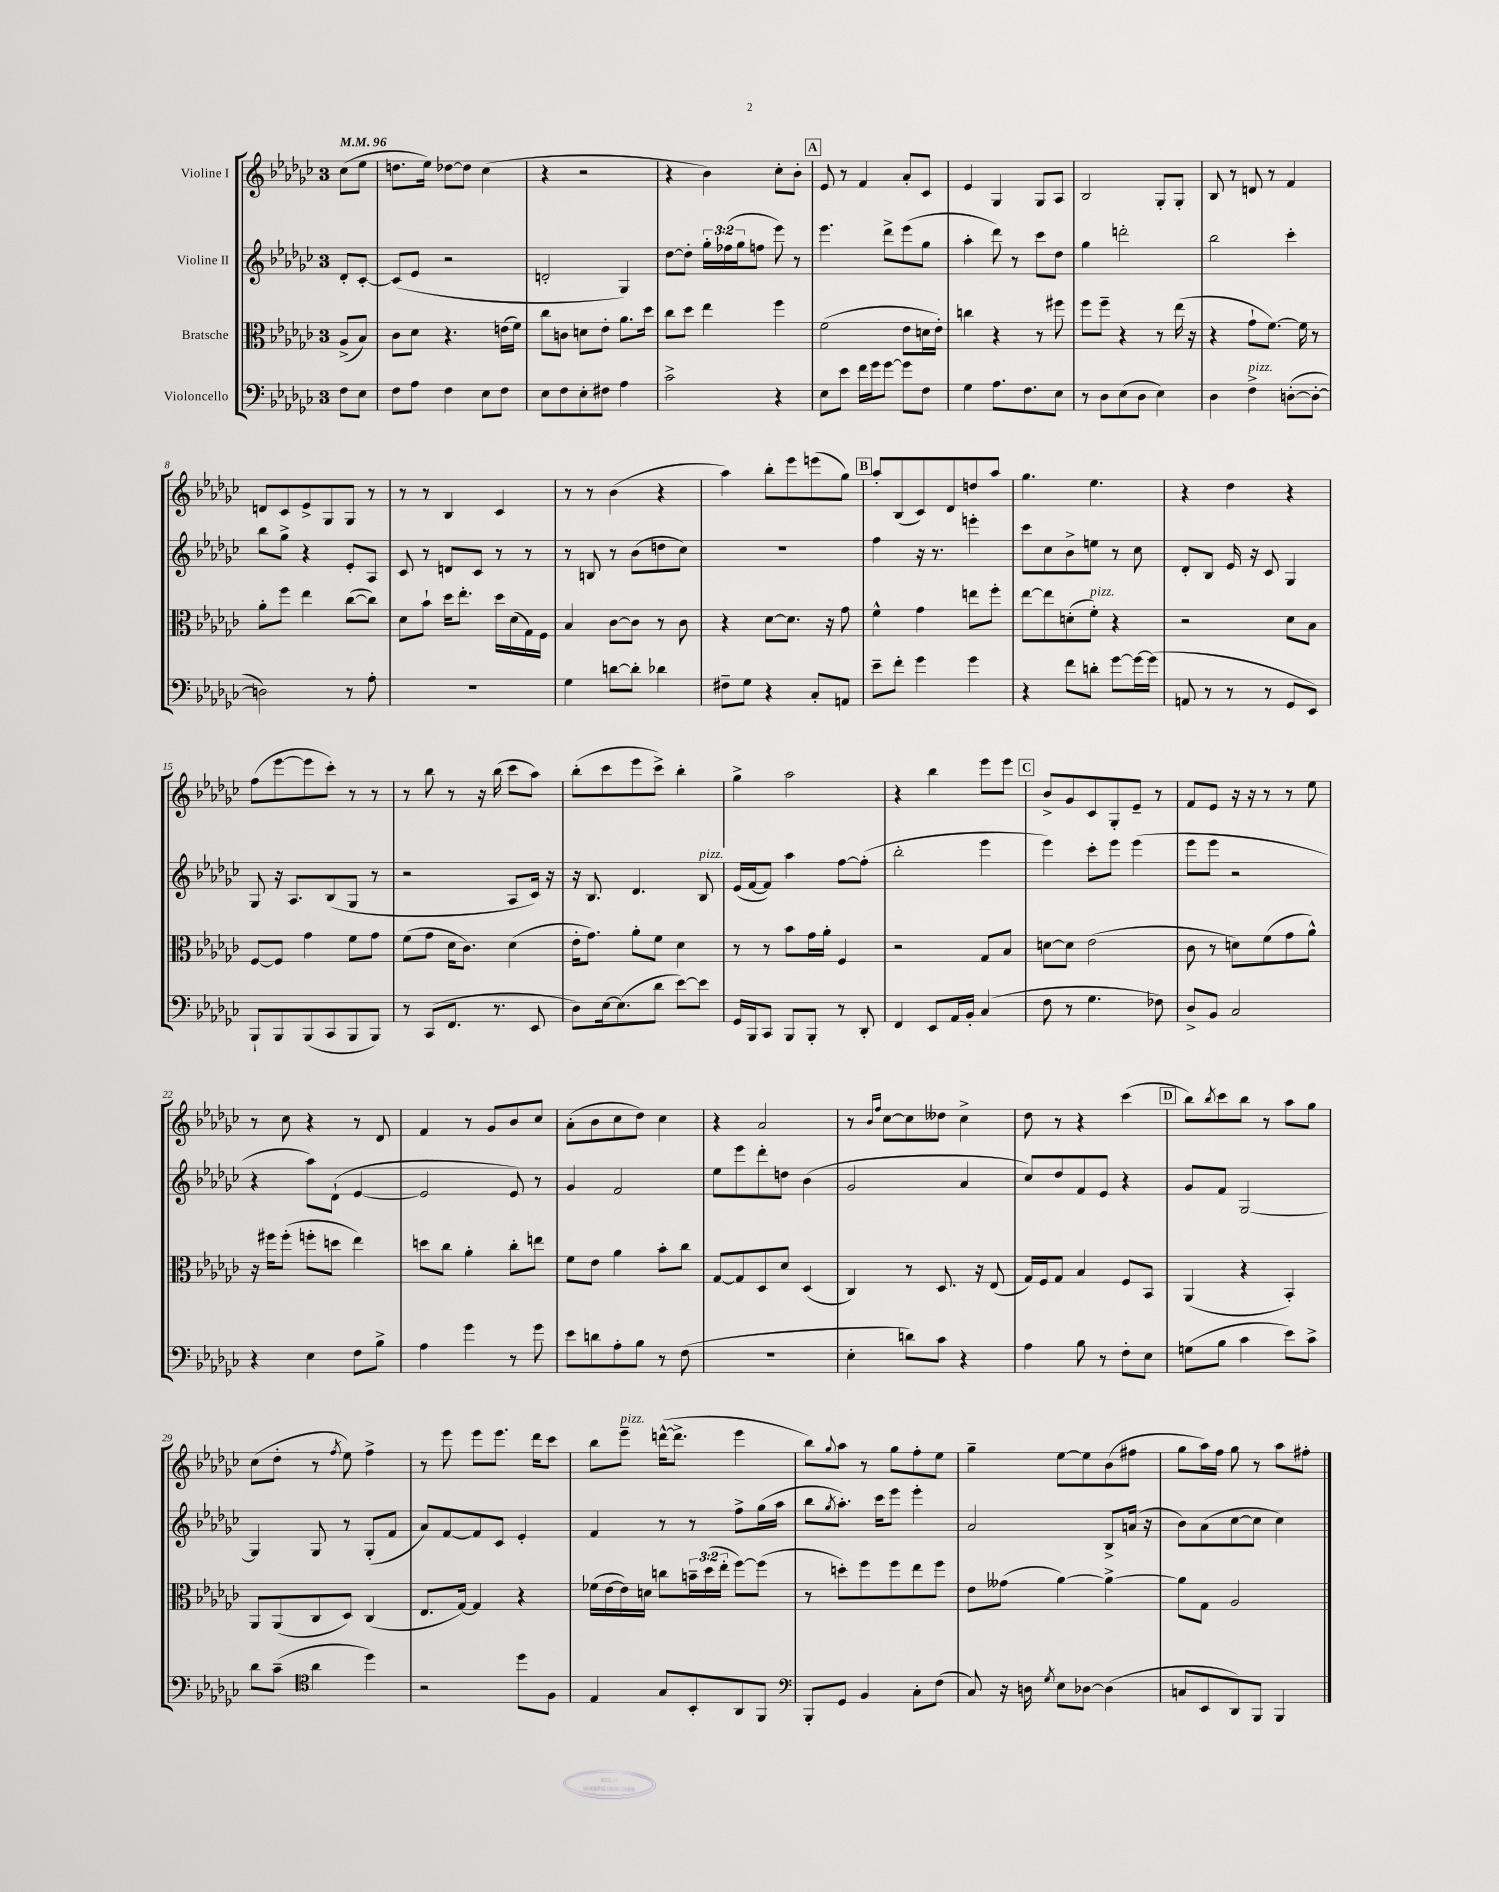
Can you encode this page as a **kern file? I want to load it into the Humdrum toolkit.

**kern	**kern	**kern	**kern
*staff4	*staff3	*staff2	*staff1
*clefF4	*clefC3	*clefG2	*clefG2
*k[b-e-a-d-g-c-]	*k[b-e-a-d-g-c-]	*k[b-e-a-d-g-c-]	*k[b-e-a-d-g-c-]
*M3/4	*M3/4	*M3/4	*M3/4
*MM96	*MM96	*MM96	*MM96
8F	(8A-^	8d-'	(8cc-
8E-	8B-)	[8c-'	8ee-
=	=	=	=
8F	8c-	(8c-]	8.dd
8A-	8d-	8e-	.
.	.	.	16ee-)
4F	4.r	2r	[8dd-
.	.	.	8dd-]
8E-	.	.	(4cc-
8F	(16e	.	.
.	16f)	.	.
=	=	=	=
8E-	8cc-	2d'	4r
8F	8c	.	.
8E-'	8d	.	2r
8F#	8e-'	.	.
4A-	8.a-	4G-)	.
.	16dd-	.	.
=	=	=	=
2c-^	8cc-	[8dd-	4r
.	8dd-	8dd-']	.
.	4ee-	24gg-'	4b-)
.	.	(24ff-	.
.	.	24gg-	.
.	.	8ff	.
4r	4ff	8eee-)	8cc-'
.	.	8r	8b-'
=	=	=	=
8E-	(2f	4.eee-	8e-
8e-	.	.	8r
16f	.	.	4f
16g-	.	.	.
[8g-	.	8ddd-^	.
8g-]	8e-	(8eee-	8a-'
8F	16d	8gg-	8c-
.	16e-')	.	.
=	=	=	=
4G-	4cc	4aa-'	4e-
8.A-	4r	8ddd-)	4G-
.	.	8r	.
8.F	.	.	.
.	8r	8ccc-	8G-
8E-	8ff#	8dd-	8A-
=	=	=	=
8r	8ff	4gg-	2B-
8D-	8ff~	.	.
(8E-	4r	2ddd'	.
8D-	.	.	.
4E-)	8r	.	8G-'
.	(16ee-	.	8G-'
.	16r	.	.
=	=	=	=
4D-	4r	2bb-	8B-
.	.	.	8r
4F^	8g-`	.	8d
.	[8.f)	.	8r
([8D'	.	4ccc-'	4f
.	16f]	.	.
8D'_	8r	.	.
=	=	=	=
2D])	8a-'	8bb-	8d
.	8ff	8gg-^	8c-
.	4ee-	4r	8e-^
.	.	.	8G-
8r	([8cc-	8e-'	8G-
8A-'	8cc-])	8A-	8r
=	=	=	=
2.r	8d-	8c-	8r
.	8b-`	8r	8r
.	16dd-	8d	4B-
.	8.ee-'	.	.
.	.	8c-	.
.	16dd-	8r	4c-
.	(16d-	.	.
.	16G-)	8r	.
.	16F	.	.
=	=	=	=
4G-	4B-	8r	8r
.	.	8B	8r
[8d	[8c-	8r	(4b-
8d']	8c-]	(8b-	.
4d-	8r	8dd	4r
.	8c-	8cc-)	.
=	=	=	=
8F#~	4r	2.r	4aa-)
8G-	.	.	.
4r	[8d-	.	8bb-'
.	8.d-]	.	8eee-
8C-'	.	.	(8eee
.	16r	.	.
8AA	8g-	.	8gg-)
=	=	=	=
8e-~	4f^^	4ff	8aa-'
8f'	.	.	(8B-
4g-	4g-	16r	8c-)
.	.	8.r	.
.	.	.	8d-
4g-	8ee	4eee'	8dd
.	8ff'	.	8aa-
=	=	=	=
4r	[8ee-	8ccc-	4.gg-
.	8ee-]	8cc-	.
8f	(8d'	8b-^	.
8d'	8f')	8ee	4.ee-
[8g-	4r	8r	.
16g-_	.	8cc-	.
(16g-]	.	.	.
=	=	=	=
8AA	2r	8d-'	4r
8r	.	8B-	.
8r	.	16e-	4dd-
.	.	16r	.
8r	.	8c-	.
8GG-	8d-	4G-	4r
8EE-)	8B-	.	.
=	=	=	=
8BBB-`	[8F	8G-	(8ff
8BBB-	8F]	16r	[8eee-
.	.	8.A-	.
(8BBB-	4g-	.	8eee-]
8CC-	.	(8B-	8ccc-')
8BBB-	8f	8G-	8r
8BBB-)	8g-	8r	8r
=	=	=	=
8r	(8f	2r	8r
(8CC-	8g-	.	8bb-
8.FF	16d-	.	8r
.	8.c-)	.	.
.	.	.	16r
8.r	.	.	(16bb-
.	(4d-	8A-	8ccc-
8EE-	.	16c-)	8aa-)
.	.	16r	.
=	=	=	=
8D-)	16e-'	16r	(8bb-'
.	8.g-)	8.B-	.
[16E-	.	.	8ccc-
(8.E-]	.	.	.
.	8a-'	4.d-	8eee-
8d-	8f	.	8ccc-^)
[8e-)	4d-	.	4bb-'
8e-]	.	8B-	.
=	=	=	=
16GG-	8r	(16e-	4gg-^
16BBB-	.	[16f	.
8CC-	8r	8f])	.
8BBB-	8b-	4aa-	2aa-
8BBB-'	16g-	.	.
.	16a-'	.	.
8r	4F	[8ff	.
8DD-'	.	(8ff']	.
=	=	=	=
4FF	2r	2bb-'	4r
8EE-	.	.	4bb-
16AA-	.	.	.
16BB-'	.	.	.
(4C-	8G-	4eee-	8eee-
.	8B-	.	8eee-
=	=	=	=
8F	[8d	4eee-)	8b-^
8r	8d]	.	8g-
4.G-	(2e-	8ccc-'	8c-
.	.	8eee-	8G-'
.	.	(4eee-	8e-~
8F-)	.	.	8r
=	=	=	=
8D-^	8c-	8eee-	8f
8BB-	8r	8eee-	8e-
2C-	8d)	2r	16r
.	.	.	16r
.	(8f	.	8r
.	8g-	.	8r
.	8a-^^)	.	8ee-
=	=	=	=
4r	16r	4r	8r
.	16ff#	.	.
.	(8ff#'	.	8cc-
4E-	8ff'	8aa-)	4r
.	8dd	(8d-`	.
8F	4ee-)	[4e-	8r
8B-^	.	.	8d-
=	=	=	=
4A-	8dd	2e-]	4f
.	8cc-	.	.
4g-	4a-'	.	8r
.	.	.	8g-
8r	8cc-'	8e-)	8b-
8g-	8ee	8r	8cc-
=	=	=	=
8e-	8f	4g-	(8a-'
8d	8e-	.	8b-
8A-'	4a-	2f	8cc-
8B-	.	.	8dd-)
8r	8b-'	.	4cc-
(8F	8cc-	.	.
=	=	=	=
2.r	[8G-	8ee-	4r
.	8G-]	8eee-	.
.	8D-	8ddd-'	2a-
.	8d-	8dd	.
.	(4D-	(4b-	.
=	=	=	=
4E-'	4C-)	2g-	8r
.	.	.	16qqb-
.	.	.	16qqff
.	.	.	[8cc-
8d)	8r	.	8cc-]
8c-	8.D-	.	8dd--
4r	.	4a-	4cc-^
.	16r	.	.
.	(8E-	.	.
=	=	=	=
4A-	16G-)	8cc-)	8dd-
.	16F	.	.
.	8G-	8dd-	8r
8B-	4B-	8f	4r
8r	.	8e-	.
8F'	8F	4r	(4ccc-
8E-	8BB-	.	.
=	=	=	=
(8G	(4AA-	8g-	8bb-)
.	.	.	8qbb-
8B-	.	8f	8ccc-
4c-	4r	[2G-	8bb-
.	.	.	8r
8e-)	4BB-')	.	8aa-
8c-^	.	.	8gg-
=	=	=	=
8d-	8AA-	4G-]	(8cc-
(8c-~	(8AA-	.	8dd-'
*clefC4	*	*	*
4a-	8C-	8G-	8r
.	.	.	8qff
.	8D-)	8r	8ee-)
4dd-)	(4C-	(8G-'	4ff^
.	.	8f	.
=	=	=	=
2r	8.E-	8a-)	8r
.	.	[8f	8eee-
.	[16G-)	.	.
.	4G-]	8f]	8eee-
.	.	8c-	8.eee-
8dd-	4r	4e-'	.
.	.	.	16ddd-
8F	.	.	8ccc-
=	=	=	=
4E-	(16f-	4f	8bb-
.	[16e-	.	.
.	16e-])	.	8eee-~
.	16d	.	.
8G-	8cc	8r	([16ddd^^
.	.	.	8.ddd^]
8BB-'	24b~	8r	.
.	(24dd-	.	.
.	24ee-'	.	.
8AA-	[8ff)	8ff^	4eee-
8FF	(8ff]	(16gg-	.
.	.	16aa-	.
=	=	=	=
*clefF4	*	*	*
8BBB-'	8r	8bb-	8bb-)
.	.	8qgg-	8qqgg-
8GG-	8dd')	8.aa-')	8aa-
4BB-	8ff	.	8r
.	.	16ccc-	.
.	8ff	8eee-	8gg-
8C-'	8ee-	4eee-'	8ff'
(8F	8ff	.	8ee-
=	=	=	=
8C-)	8e-	2a-	4gg-~
16r	(8g--	.	.
16D	.	.	.
8qG-	.	.	.
8E-	[4a-)	.	[8ee-
[8D-	.	.	8ee-]
(4D-]	4a-^_	8B-^	(8b-
.	.	(16a	8ff#
.	.	16r	.
=	=	=	=
8C	8a-]	8b-)	8gg-
8EE-	8G-	(8a-	16aa-)
.	.	.	16ff
8DD-)	2A-	[8cc-	8gg-
8BBB-	.	8cc-]	8r
4BBB-	.	4cc-)	8aa-
.	.	.	8ff#'
==	==	==	==
*-	*-	*-	*-
